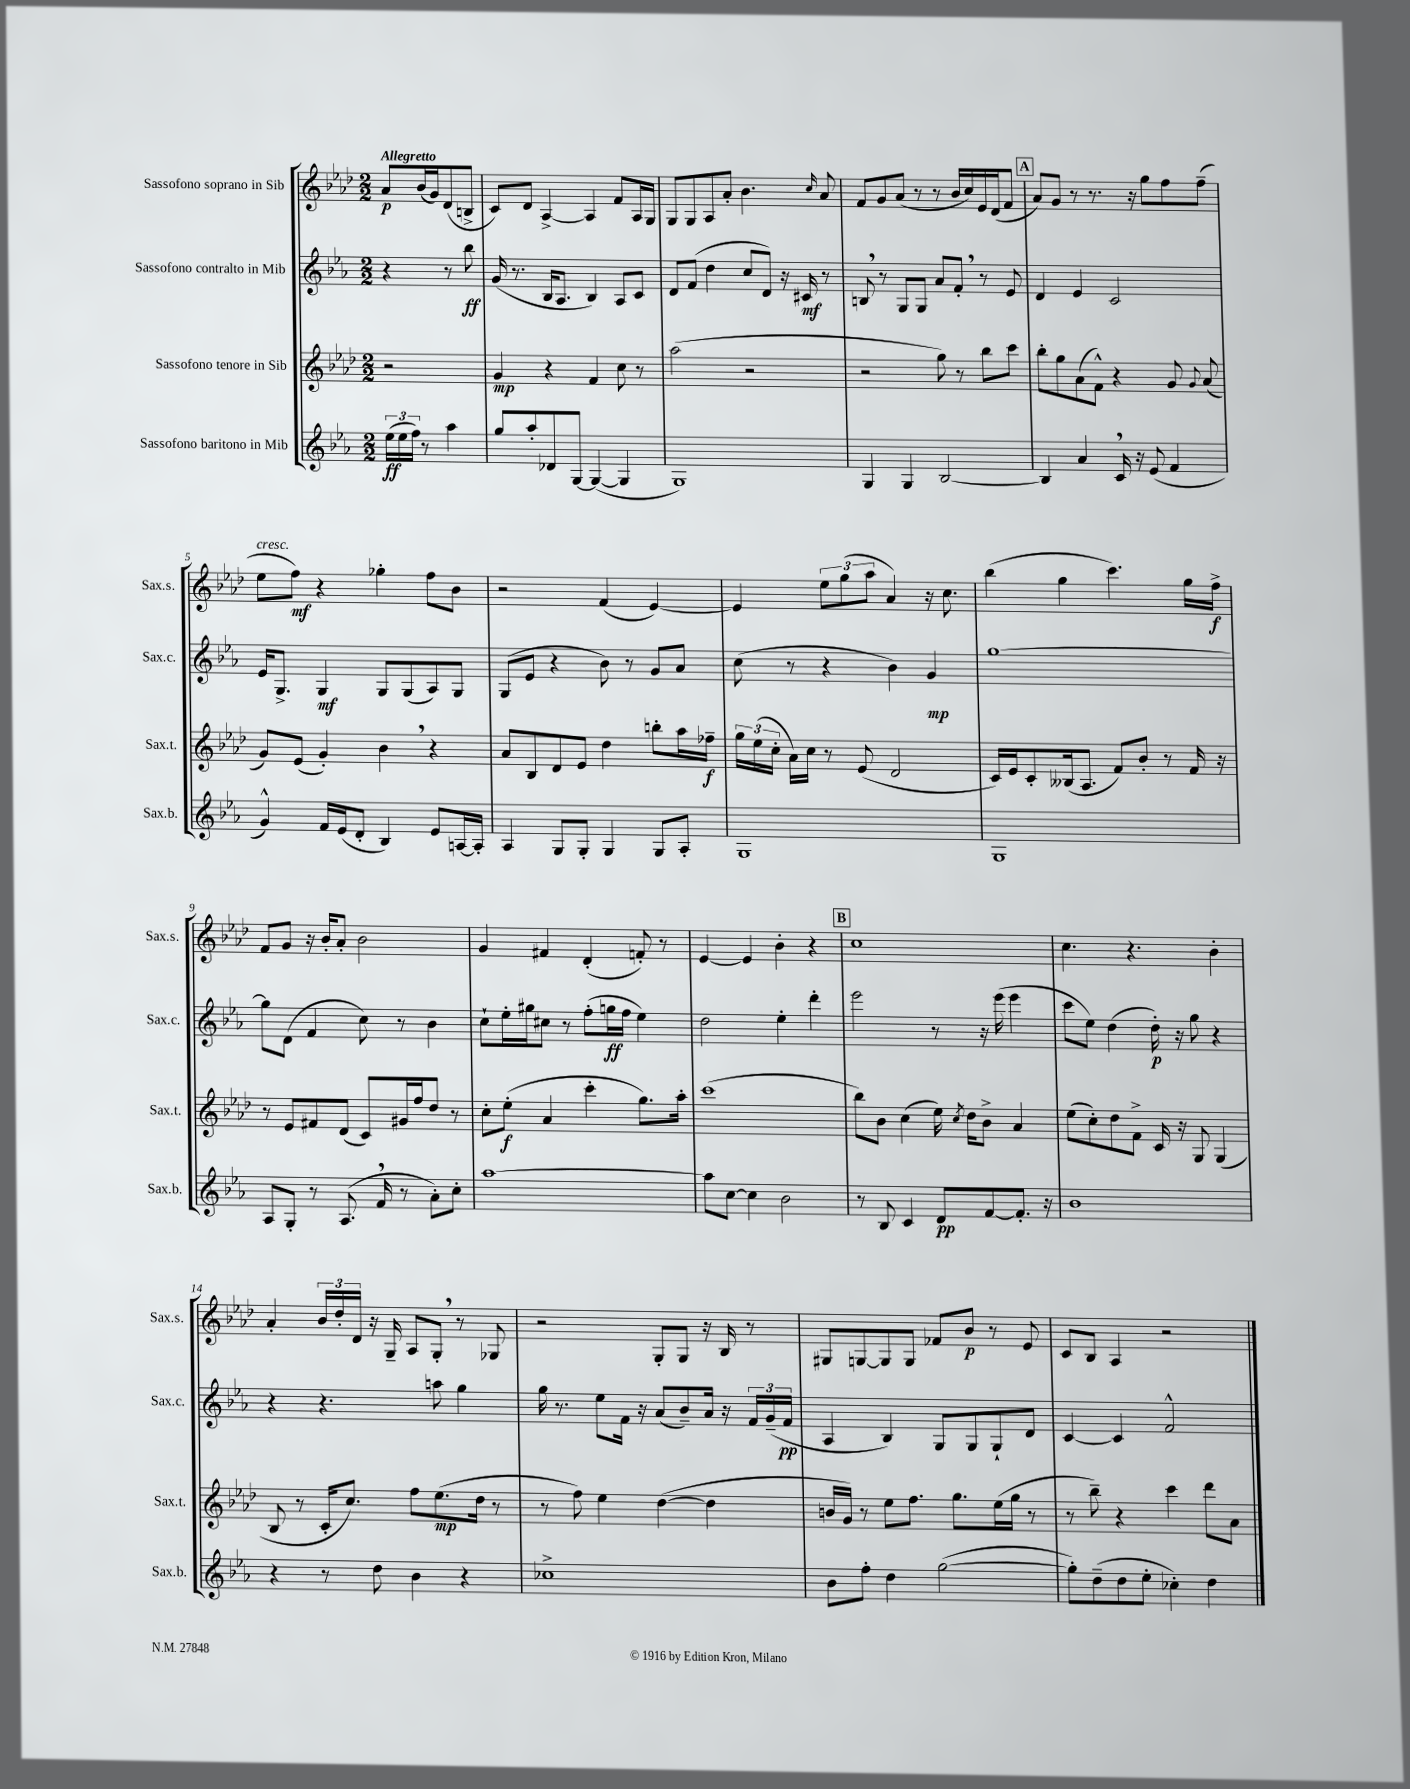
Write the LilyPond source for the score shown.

<<
\new StaffGroup <<
\new Staff = "s0" \with { instrumentName = "Sassofono soprano in Sib" shortInstrumentName = "Sax.s." } {
    \clef treble \key aes \major \numericTimeSignature \time 2/2 \partial 2 \tempo "Allegretto"
    \autoBeamOff aes'8[\p bes'16( g'16) des'8( b8]-> |
    c'8[) des'8] aes4~-> aes4 f'8[ aes16 g16] |
    g8[ g8 aes8 aes'8]-. bes'4. \grace { c''16 } aes'8 |
    f'8[ g'8 aes'8]( r8 r8 bes'16[ c''16) ees'16 des'16( f'8] |
    \mark \markup { \box "A" } aes'8[) g'8] r8 r8. r16 g''8[ f''8 f''8]--( |
    ees''8[^\markup { \italic "cresc." } f''8]\mf) r4 ges''4-. f''8[ bes'8] |
    r2 f'4( ees'4~) |
    ees'4 \tuplet 3/2 { ees''8[ g''8( aes''8] } aes'4) r16 c''8. |
    bes''4( g''4 c'''4.) g''16[ f''16]->\f |
    f'8[ g'8] r16 bes'16[-. aes'8]-. bes'2 |
    g'4 fis'4 des'4-.( f'8-.) r8 |
    ees'4~ ees'4 bes'4-. r4 |
    \mark \markup { \box "B" } c''1 |
    c''4. r4. bes'4-. |
    aes'4-. \tuplet 3/2 { bes'16[ des''16-. des'16] } r16 g16-- aes8[ g8]-. \breathe r8 ges8 |
    r2 g8[-. g8] r16 bes16 r8 |
    gis8[ g8~ g8 g8] fes'8[ bes'8]\p r8 ees'8 |
    c'8[ bes8] aes4 r2 \bar "|." |
}
\new Staff = "s1" \with { instrumentName = "Sassofono contralto in Mib" shortInstrumentName = "Sax.c." } {
    \clef treble \key ees \major \numericTimeSignature \time 2/2 \partial 2
    \autoBeamOff r4 r8 bes''8\ff |
    g'16( r8. bes16[ aes8.] bes4) aes8[ c'8] |
    d'8[ f'8]( d''4 c''8[ d'8]) r16 cis'16\mf r8 |
    b8 \breathe r8 g8[ g8] aes'8[ f'8]-. \breathe r8 ees'8 |
    \mark \markup { \box "A" } d'4 ees'4 c'2 |
    ees'16[ g8.]-> g4\mf g8[ g8( aes8) g8] |
    g8[( ees'8] r4 bes'8) r8 g'8[ aes'8] |
    c''8( r8 r4 bes'4) g'4\mp |
    g''1~ |
    g''8[ d'8]( f'4 c''8) r8 bes'4 |
    c''8[-! ees''16-. gis''16 cis''8] r8 f''8[-.( g''16\ff f''16] ees''4) |
    d''2 ees''4-. d'''4-. |
    \mark \markup { \box "B" } ees'''2 r8 r16 ees'''16( ees'''4 |
    c'''8[ ees''8]) d''4( d''16-.\p) r16 g''8 r4 |
    r4 r4. a''8 g''4 |
    g''16 r8. ees''8[ f'16] r16 aes'8[( bes'8--) aes'16] r16 \tuplet 3/2 { f'16[ g'16--( f'16]\pp } |
    aes4 bes4) g8[ g8 g8-! d'8] |
    c'4~ c'4 f'2-^ \bar "|." |
}
\new Staff = "s2" \with { instrumentName = "Sassofono tenore in Sib" shortInstrumentName = "Sax.t." } {
    \clef treble \key aes \major \numericTimeSignature \time 2/2 \partial 2
    \autoBeamOff r2 |
    g'4\mp r4 f'4 c''8 r8 |
    aes''2( r2 |
    r2 g''8) r8 bes''8[ c'''8] |
    \mark \markup { \box "A" } bes''8[-. g''8 aes'8( f'8]-^) r4 g'8 \appoggiatura { g'8 } aes'8( |
    g'8[) ees'8]( g'4-.) bes'4 \breathe r4 |
    aes'8[ bes8 des'8 ees'8] des''4 b''8[-. aes''16 fes''16]--\f |
    \tuplet 3/2 { g''16[ ees''16( c''16]-. } aes'16[) c''16] r8 ees'8( des'2 |
    c'16[) ees'16 c'8-. beses16( aes8.] f'8[) bes'8]-. r8 f'16 r16 |
    r8 ees'8[ fis'8 des'8]( c'8[) gis'16 f''16 des''8] r8 |
    c''8[-. ees''8]-.\f( aes'4 c'''4-. g''8.[) aes''16]-. |
    c'''1( |
    \mark \markup { \box "B" } bes''8[) bes'8] c''4( ees''16) \acciaccatura { c''8 } des''16[ bes'8]-> aes'4 |
    ees''8[( c''8-.) des''8 f'8]-> c'16 r16 g8 g4( |
    bes8 r8 c'16[-. c''8.]) f''8[ ees''8.\mp( des''16] r8 |
    r8 f''8) ees''4 des''4~( des''4 |
    b'16[ g'16]) r8 ees''8[ f''8.] g''8.[ ees''16( g''16] r8 |
    r8 bes''8--) r4 c'''4 des'''8[ aes'8] \bar "|." |
}
\new Staff = "s3" \with { instrumentName = "Sassofono baritono in Mib" shortInstrumentName = "Sax.b." } {
    \clef treble \key ees \major \numericTimeSignature \time 2/2 \partial 2
    \autoBeamOff \tuplet 3/2 { ees''16[\ff( ees''16 f''16]) } r8 aes''4 |
    g''8[ aes''8-. des'8 g8]~ g4~( g4 |
    g1) |
    g4 g4 bes2~ |
    \mark \markup { \box "A" } bes4 aes'4 c'16 \breathe r16 ees'8( f'4 |
    g'4-^) f'16[ ees'16( d'8]-. bes4) ees'8[ a16~ a16]-. |
    aes4 g8[ g8]-. g4 g8[ aes8]-. |
    g1 |
    g1 |
    aes8[ g8]-. r8 aes8.( f'16 \breathe r8 aes'8[-.) c''8]-. |
    aes''1~ |
    aes''8[ c''8]~ c''4 bes'2 |
    \mark \markup { \box "B" } r8 bes8 c'4 d'8[\pp f'8~ f'8.]-. r16 |
    bes'1 |
    r4 r8 d''8 bes'4 r4 |
    ces''1-> |
    bes'8[ f''8]-. d''4 g''2~( |
    g''8[-.) d''8--( d''8 ees''8]-. ces''4-.) d''4 \bar "|." |
}
>>
>>
